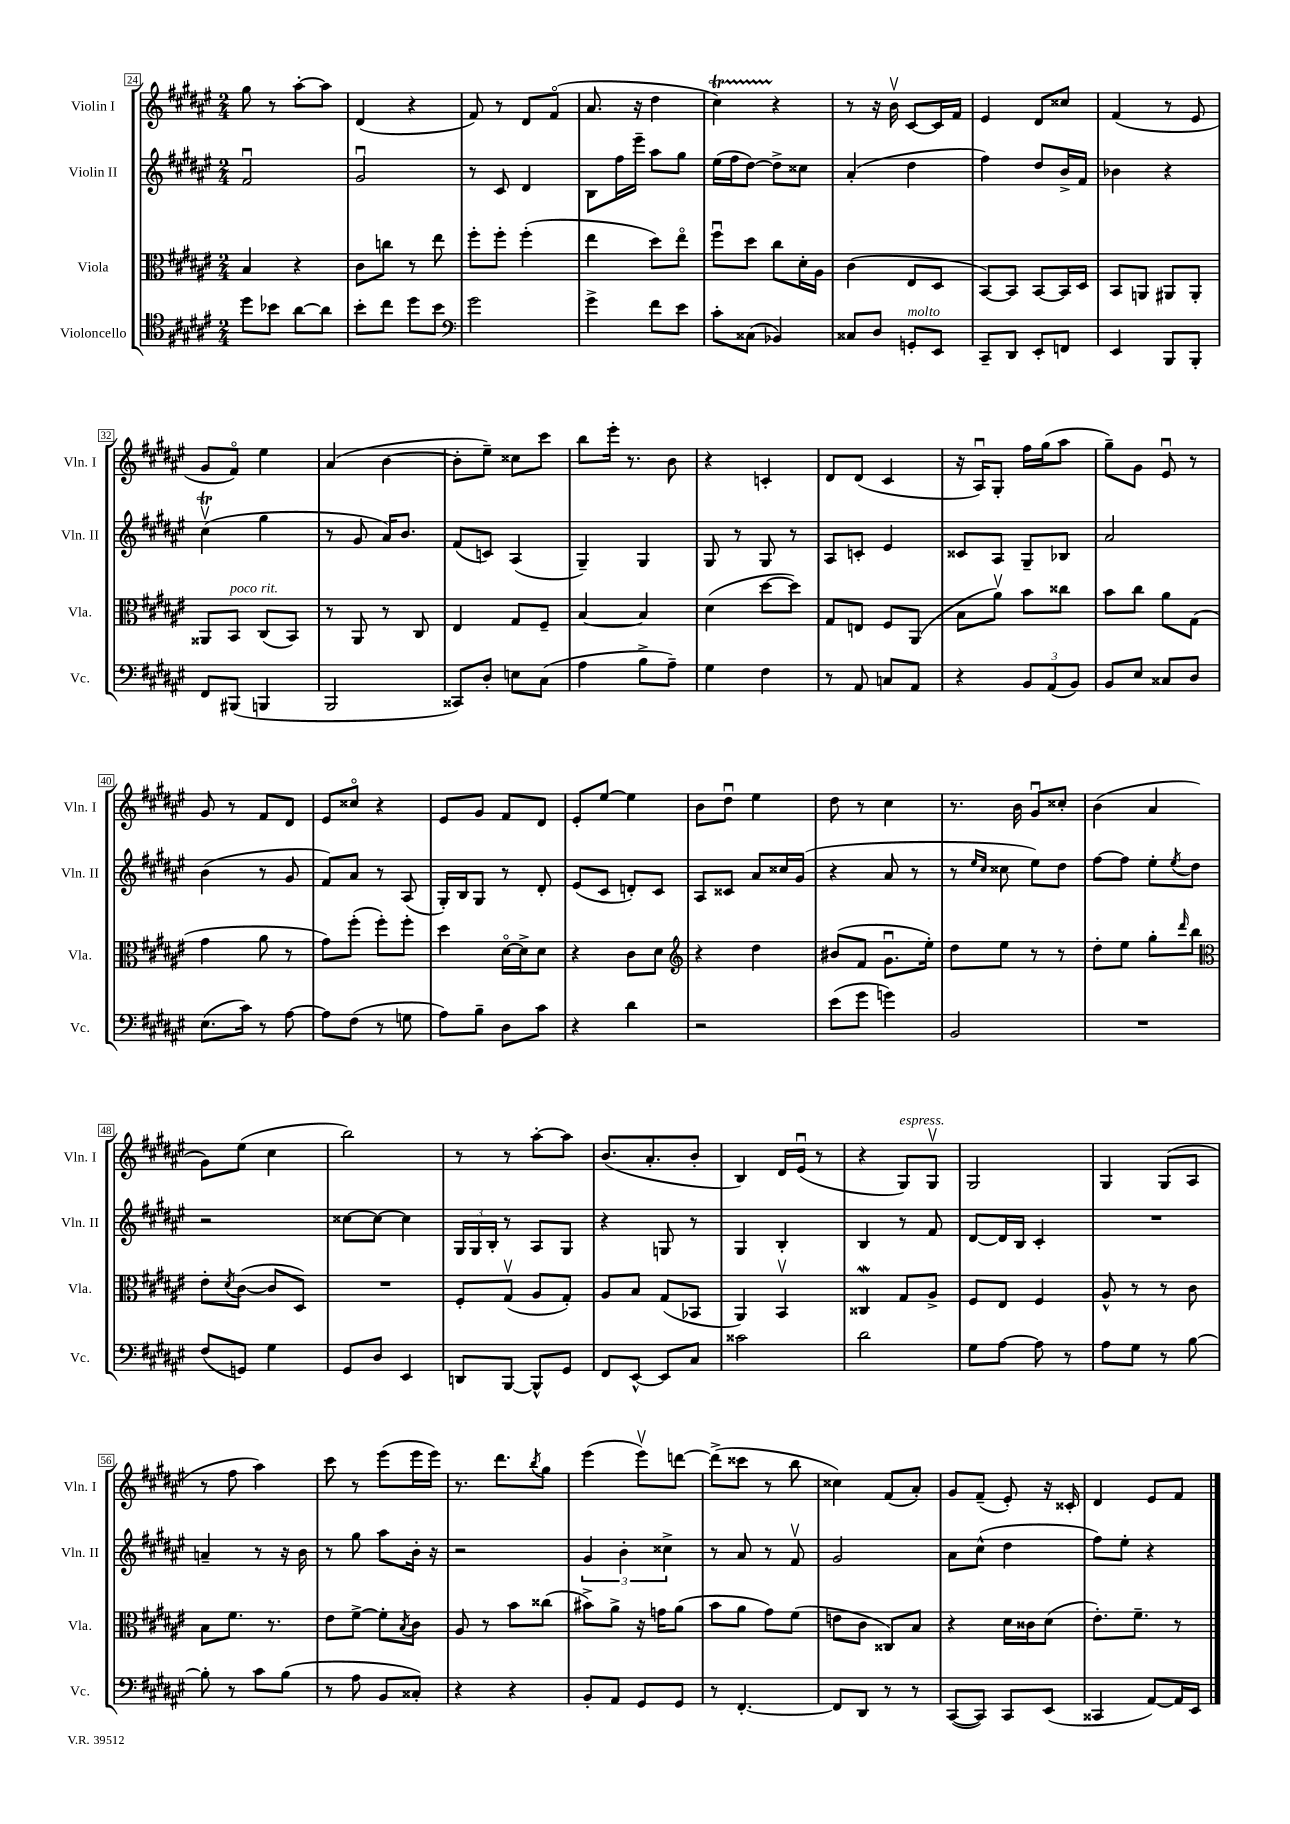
<<
\new StaffGroup <<
\new Staff = "s0" \with { instrumentName = "Violin I" shortInstrumentName = "Vln. I" } {
    \clef treble \key fis \major \numericTimeSignature \time 2/4
    gis''8 r8 ais''8~-. ais''8 |
    dis'4( r4 |
    fis'8) r8 dis'8 fis'8\flageolet( |
    ais'8. r16 dis''4 |
    cis''4\startTrillSpan) r4\stopTrillSpan |
    r8 r16 b'16\upbow cis'8~ cis'16 fis'16 |
    eis'4 dis'8 cisis''8 |
    fis'4( r8 eis'8 |
    gis'8 fis'8\flageolet) eis''4 |
    ais'4( b'4~ |
    b'8-. eis''8--) cisis''8 cis'''8 |
    b''8 eis'''16-. r8. b'8 |
    r4 c'4-. |
    dis'8 dis'8( cis'4 |
    r16 ais16\downbow) gis8-. fis''16 gis''16( ais''8 |
    gis''8--) gis'8 eis'8\downbow r8 |
    gis'8 r8 fis'8 dis'8 |
    eis'8 cisis''8\flageolet r4 |
    eis'8 gis'8 fis'8 dis'8 |
    eis'8-. eis''8~ eis''4 |
    b'8 dis''8\downbow eis''4 |
    dis''8 r8 cis''4 |
    r8. b'16 gis'8\downbow cisis''8-. |
    b'4( ais'4 |
    gis'8) eis''8( cis''4 |
    b''2) |
    r8 r8 ais''8~-. ais''8 |
    b'8.( ais'8.-. b'8-. |
    b4) dis'16 eis'16\downbow( r8 |
    r4 gis8^\markup { \italic "espress." }) gis8\upbow |
    gis2 |
    gis4 gis8( ais8 |
    r8 fis''8 ais''4) |
    cis'''8 r8 eis'''8( eis'''16 eis'''16) |
    r8. dis'''8. \acciaccatura { b''8 } gis''8 |
    eis'''4( eis'''8\upbow) d'''8~ |
    d'''8->( cisis'''8 r8 b''8 |
    cisis''4) fis'8( ais'8-.) |
    gis'8 fis'8--( eis'8-.) r16 cisis'16-. |
    dis'4 eis'8 fis'8 \bar "|." |
}
\new Staff = "s1" \with { instrumentName = "Violin II" shortInstrumentName = "Vln. II" } {
    \clef treble \key fis \major \numericTimeSignature \time 2/4
    fis'2\downbow |
    gis'2\downbow |
    r8 cis'8 dis'4 |
    b8 fis''16 eis'''16-- ais''8 gis''8 |
    eis''16( fis''16 dis''8~) dis''8-> cisis''8 |
    ais'4-.( dis''4 |
    fis''4) dis''8 b'16-> fis'16 |
    bes'4 r4 |
    cis''4\upbow\trill( gis''4 |
    r8 gis'8 ais'16) b'8. |
    fis'8( c'8) ais4( |
    gis4--) gis4 |
    gis8 r8 gis8 r8 |
    ais8 c'8-. eis'4 |
    cisis'8 ais8 gis8-- bes8 |
    ais'2 |
    b'4( r8 gis'8 |
    fis'8) ais'8 r8 ais8( |
    gis16-.) b16 gis8 r8 dis'8-. |
    eis'8( cis'8 d'8-.) cis'8 |
    ais8 cisis'8 ais'8 cisis''16 gis'16( |
    r4 ais'8 r8 |
    r8 \grace { eis''16 cis''16 } cisis''8 eis''8) dis''8 |
    fis''8~ fis''8 eis''8-. \acciaccatura { eis''8 } dis''8 |
    r2 |
    cisis''8~ cisis''8~ cisis''4 |
    \tuplet 3/2 { gis16 gis16 b16-. } r8 ais8 gis8 |
    r4 g8 r8 |
    gis4 b4-. |
    b4 r8 fis'8 |
    dis'8~ dis'16 b16 cis'4-. |
    R2 |
    a'4-- r8 r16 b'16 |
    r8 gis''8 ais''8 b'16-. r16 |
    r2 |
    \tuplet 3/2 { gis'4 b'4-. cisis''4-> } |
    r8 ais'8 r8 fis'8\upbow |
    gis'2 |
    ais'8 cis''8-^( dis''4 |
    fis''8) eis''8-. r4 \bar "|." |
}
\new Staff = "s2" \with { instrumentName = "Viola" shortInstrumentName = "Vla." } {
    \clef alto \key fis \major \numericTimeSignature \time 2/4
    b4 r4 |
    cis'8 c''8 r8 eis''8 |
    fis''8-. fis''8-. fis''4-.( |
    eis''4 dis''8) eis''8\flageolet |
    fis''8\downbow dis''8 cis''8 dis'16-. ais16 |
    cis'4( eis8 dis8 |
    b,8~) b,8 b,8~ b,16 dis16 |
    b,8 a,8 ais,8 ais,8-. |
    aisis,8 b,8^\markup { \italic "poco rit." } cis8( b,8) |
    r8 ais,8 r8 cis8 |
    eis4 gis8 fis8-- |
    b4~ b4 |
    dis'4( dis''8~ dis''8) |
    gis8 e8 fis8 ais,8( |
    b8 ais'8\upbow) b'8 cisis''8 |
    b'8 cis''8 ais'8 gis8( |
    gis'4 ais'8 r8 |
    gis'8) fis''8-.( fis''8-.) fis''8-. |
    dis''4 dis'16~\flageolet dis'16-> dis'8 |
    r4 cis'8 dis'8 |
    \clef treble r4 dis''4 |
    bis'8( fis'8 gis'8.\downbow eis''16-.) |
    dis''8 eis''8 r8 r8 |
    dis''8-. eis''8 gis''8-. \grace { dis'''16 } b''8 |
    \clef alto eis'8-. \acciaccatura { dis'8 } cis'8~( cis'8 dis8) |
    R2 |
    fis8-. gis8\upbow( ais8 gis8-.) |
    ais8 b8 gis8( bes,8 |
    ais,4) b,4\upbow |
    cisis4\mordent gis8 ais8-> |
    fis8 eis8 fis4 |
    ais8-^ r8 r8 cis'8 |
    b8 fis'8. r8. |
    eis'8 fis'8~-> fis'8-. \acciaccatura { b8 } cis'8 |
    ais8 r8 b'8 cisis''8( |
    bis'8->) ais'8-> r16 g'16 ais'8( |
    b'8 ais'8 gis'8) fis'8( |
    e'8 cis'8 cisis8) b8 |
    r4 dis'16 cisis'16 dis'8( |
    eis'8.-.) fis'8.-- r8 \bar "|." |
}
\new Staff = "s3" \with { instrumentName = "Violoncello" shortInstrumentName = "Vc." } {
    \clef tenor \key fis \major \numericTimeSignature \time 2/4
    dis''8 bes'8 ais'8~ ais'8 |
    b'8-. cis''8 dis''8 b'8 |
    \clef bass gis'2 |
    gis'4-> fis'8 eis'8 |
    cis'8-. cisis8( bes,4) |
    cisis8 dis8 g,8-.^\markup { \italic "molto" } eis,8 |
    cis,8-- dis,8 eis,8-. f,8 |
    eis,4 b,,8 b,,8-. |
    fis,8 bis,,8( b,,4 |
    b,,2 |
    cisis,8) dis8-. e8 cis8( |
    ais4 b8-> ais8--) |
    gis4 fis4 |
    r8 ais,8 c8 ais,8 |
    r4 \tuplet 3/2 { b,8 ais,8( b,8) } |
    b,8 eis8 cisis8 dis8 |
    eis8.( cis'16) r8 ais8~ |
    ais8 fis8( r8 g8 |
    ais8) b8-- dis8 cis'8 |
    r4 dis'4 |
    r2 |
    eis'8( gis'8 g'4) |
    b,2 |
    R2 |
    fis8( g,8) gis4 |
    gis,8 dis8 eis,4 |
    d,8 b,,8~ b,,8-^ gis,8 |
    fis,8 eis,8~-^ eis,8 cis8 |
    cisis'2 |
    dis'2 |
    gis8 ais8~ ais8 r8 |
    ais8 gis8 r8 b8~ |
    b8-. r8 cis'8 b8( |
    r8 ais8 b,8 cisis8-.) |
    r4 r4 |
    b,8-. ais,8 gis,8 gis,8 |
    r8 fis,4.~-. |
    fis,8 dis,8 r8 r8 |
    cis,8~( cis,8) cis,8 eis,8( |
    cisis,4 ais,8~) ais,16 eis,16 \bar "|." |
}
>>
>>
\layout { \context { \Score currentBarNumber = #24 \override BarNumber.stencil = #(make-stencil-boxer 0.1 0.3 ly:text-interface::print) } }
